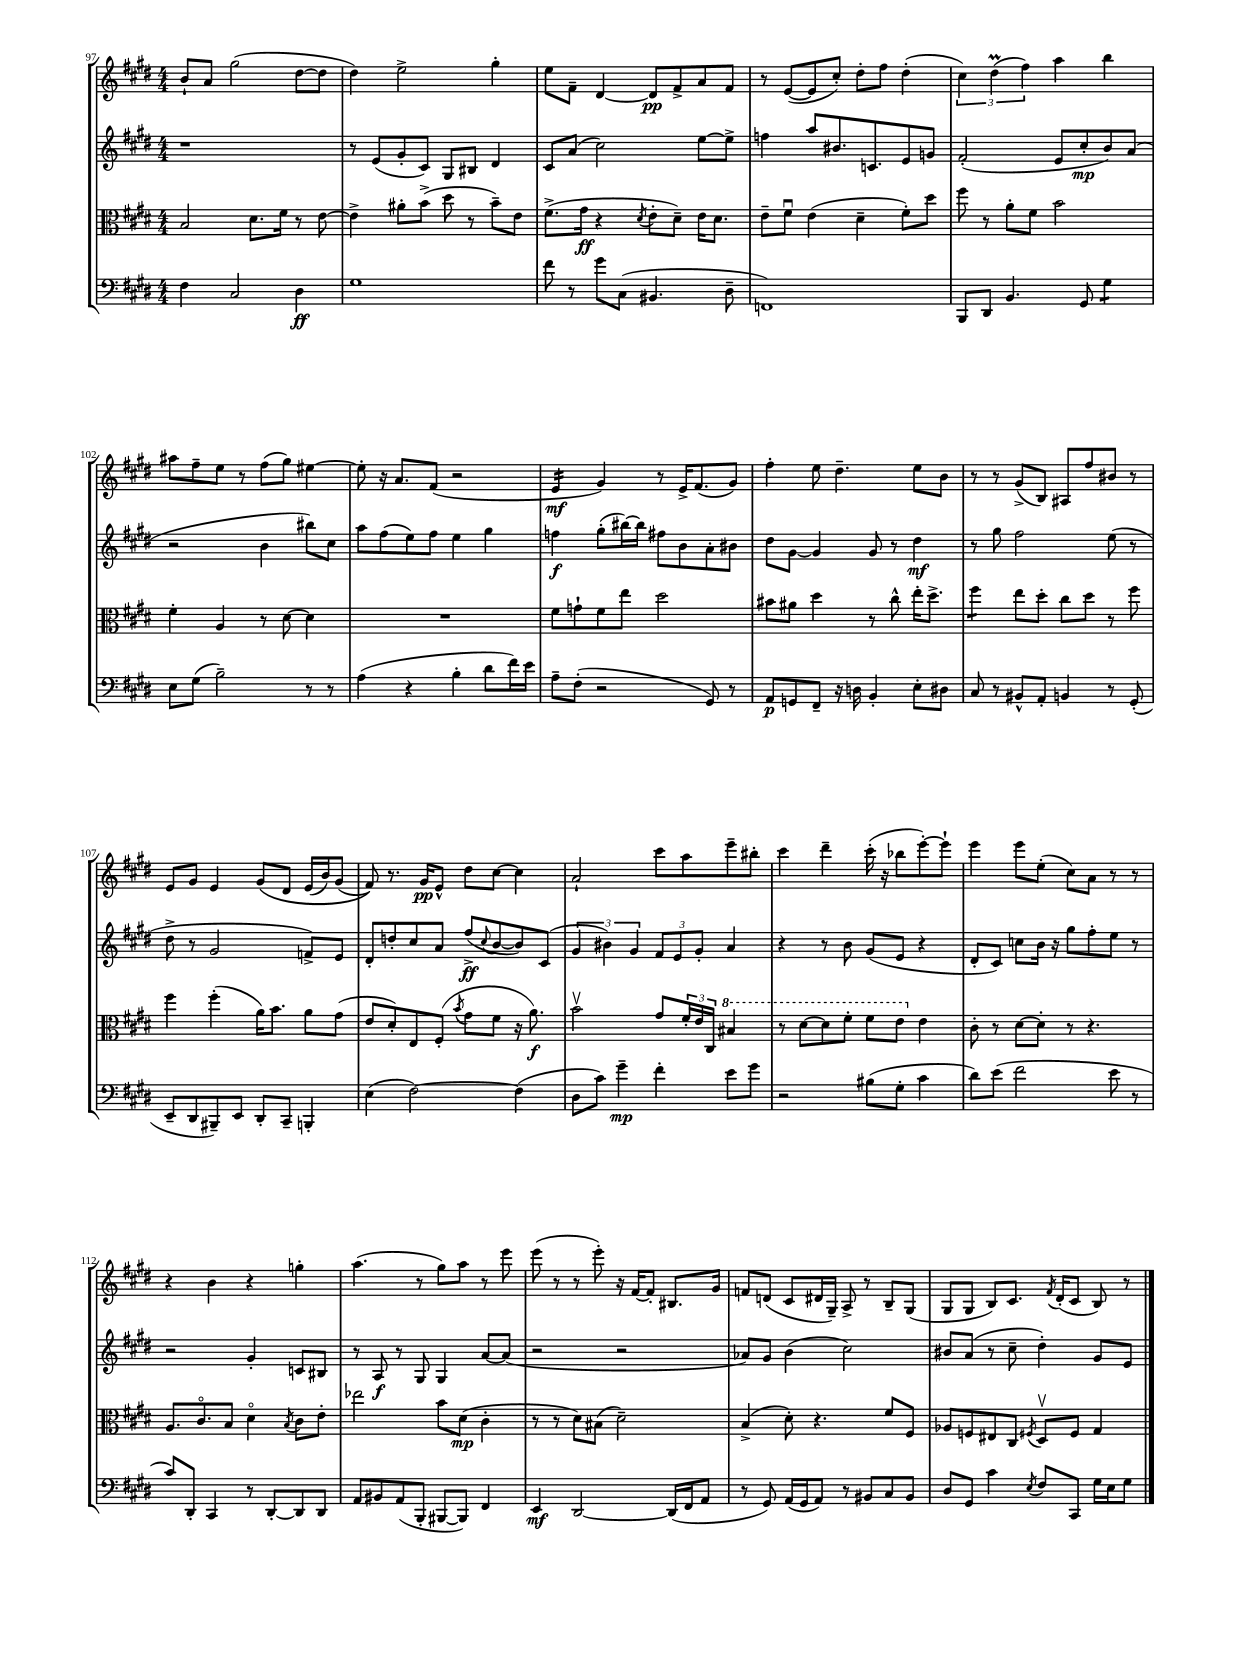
<<
\new StaffGroup <<
\new Staff = "s0" {
    \clef treble \key e \major \numericTimeSignature \time 4/4
    b'8-! a'8 gis''2( dis''8~ dis''8 |
    dis''4) e''2-> gis''4-. |
    e''8 fis'8-- dis'4~ dis'8\pp fis'8-> a'8 fis'8 |
    r8 e'8~( e'8 cis''8-.) dis''8-. fis''8 dis''4-.( |
    \tuplet 3/2 { cis''4) dis''4\prall( fis''4) } a''4 b''4 |
    ais''8 fis''8-- e''8 r8 fis''8( gis''8) eis''4~ |
    eis''8-. r16 a'8. fis'8( r2 |
    e'4:16\mf gis'4) r8 e'16-> fis'8.( gis'8) |
    fis''4-. e''8 dis''4.-- e''8 b'8 |
    r8 r8 gis'8->( b8) ais8 fis''8 bis'8 r8 |
    e'8 gis'8 e'4 gis'8\( dis'8 e'16( b'16) gis'8( |
    fis'8)\) r8. gis'16\pp e'8-^ dis''8 cis''8~ cis''4 |
    a'2-! cis'''8 a''8 e'''8-- bis''8-. |
    cis'''4 dis'''4-- cis'''16-.( r16 bes''8 e'''8~-.) e'''8-! |
    e'''4 e'''8 e''8-.( cis''8) a'8 r8 r8 |
    r4 b'4 r4 g''4-. |
    a''4.( r8 gis''8) a''8 r8 e'''8 |
    e'''8( r8 r8 e'''8-.) r16 fis'16~ fis'8-. bis8. gis'16 |
    f'8 d'8( cis'8 dis'16 gis16--) a8-> r8 b8-- gis8( |
    gis8 gis8 b8) cis'8. \acciaccatura { fis'8 } dis'16-.( cis'8 b8) r8 \bar "|." |
}
\new Staff = "s1" {
    \clef treble \key e \major \numericTimeSignature \time 4/4
    r1 |
    r8 e'8( gis'8-. cis'8) gis8 bis8 dis'4 |
    cis'8 a'8( cis''2) e''8~ e''8-> |
    f''4 a''8 bis'8. c'8. e'8 g'8 |
    fis'2-.( e'8 cis''8-.\mp b'8) a'8( |
    r2 b'4 bis''8) cis''8 |
    a''8 fis''8( e''8) fis''8 e''4 gis''4 |
    f''4\f gis''8-.( bis''16~) bis''16 fis''8 b'8 a'8-. bis'8 |
    dis''8 gis'8~ gis'4 gis'8 r8 dis''4\mf |
    r8 gis''8 fis''2 e''8( r8 |
    dis''8-> r8 gis'2 f'8->) e'8 |
    dis'8-. d''8-. cis''8 a'8 fis''8->\ff( \appoggiatura { cis''8 } b'8~ b'8) cis'8( |
    \tuplet 3/2 { gis'4 bis'4) gis'4 } \tuplet 3/2 { fis'8 e'8 gis'8-. } a'4 |
    r4 r8 b'8 gis'8( e'8 r4 |
    dis'8-. cis'8) c''8 b'16 r16 gis''8 fis''8-. e''8 r8 |
    r2 gis'4-. c'8 bis8 |
    r8 a8\f r8 gis8 gis4 a'8~ a'8( |
    r2 r2 |
    aes'8) gis'8 b'4( cis''2) |
    bis'8 a'8( r8 cis''8-- dis''4-.) gis'8 e'8 \bar "|." |
}
\new Staff = "s2" {
    \clef alto \key e \major \numericTimeSignature \time 4/4
    b2 dis'8. fis'16 r8 e'8~ |
    e'4-> ais'8-. b'8->( dis''8 r8 b'8--) e'8 |
    fis'8.->( gis'16\ff r4 \acciaccatura { dis'8 } e'8-. dis'8--) e'16 dis'8. |
    e'8-- fis'8\downbow e'4( dis'4-- fis'8-.) dis''8 |
    fis''8 r8 a'8-. fis'8 b'2 |
    fis'4-. a4 r8 dis'8~ dis'4 |
    R1 |
    fis'8 g'8-! fis'8 e''8 dis''2 |
    bis'8 ais'8 dis''4 r8 cis''8-^ e''16-. dis''8.-> |
    fis''4:8 e''8 dis''8-. cis''8 dis''8 r8 fis''8 |
    fis''4 fis''4-.( a'16) b'8. a'8 gis'8( |
    e'8 dis'8-.) e8 fis8-.( \acciaccatura { b'8 } gis'8 fis'8 r16 a'8.\f) |
    b'2\upbow gis'8 \tuplet 3/2 { fis'16-. e'16 cis16 } \ottava #1 bis'4 |
    r8 dis''8~ dis''8 fis''8-. fis''8 e''8 \ottava #0 e'4 |
    cis'8-. r8 dis'8~ dis'8-. r8 r4. |
    a8. cis'8.\flageolet b8 dis'4\flageolet \acciaccatura { b8 } cis'8 e'8-. |
    ees''2 b'8 dis'8\mp( cis'4-. |
    r8 r8 dis'8) bis8( dis'2--) |
    b4->( dis'8-.) r4. fis'8 fis8 |
    aes8 f8 eis8 cis8 \acciaccatura { fis8 } dis8\upbow fis8 gis4 \bar "|." |
}
\new Staff = "s3" {
    \clef bass \key e \major \numericTimeSignature \time 4/4
    fis4 cis2 dis4\ff |
    gis1 |
    fis'8 r8 gis'8 cis8( bis,4. dis8-- |
    f,1) |
    b,,8 dis,8 b,4. gis,8 gis4:8 |
    e8 gis8( b2--) r8 r8 |
    a4( r4 b4-. dis'8 fis'16) e'16 |
    a8-- fis8-.( r2 gis,8) r8 |
    a,8\p g,8 fis,8-- r16 d16 b,4-. e8-. dis8 |
    cis8 r8 bis,8-^ a,8-. b,4 r8 gis,8-.( |
    e,8-- dis,8 bis,,8--) e,8 dis,8-. cis,8-- b,,4-. |
    e4( fis2~) fis4( |
    dis8 cis'8) gis'4--\mp fis'4-. e'8 gis'8 |
    r2 bis8( gis8-. cis'4 |
    dis'8) e'8( fis'2 e'8 r8 |
    cis'8) dis,8-. cis,4 r8 dis,8~-. dis,8 dis,8 |
    a,8 bis,8 a,8( b,,8-. bis,,8~ bis,,8) fis,4 |
    e,4\mf dis,2~ dis,16( fis,16 a,8 |
    r8 gis,8) a,16( gis,16 a,8) r8 bis,8 cis8 bis,8 |
    dis8 gis,8 cis'4 \acciaccatura { e8 } fis8 cis,8 gis16 e16 gis8 \bar "|." |
}
>>
>>
\layout { \context { \Score currentBarNumber = #97 } }
